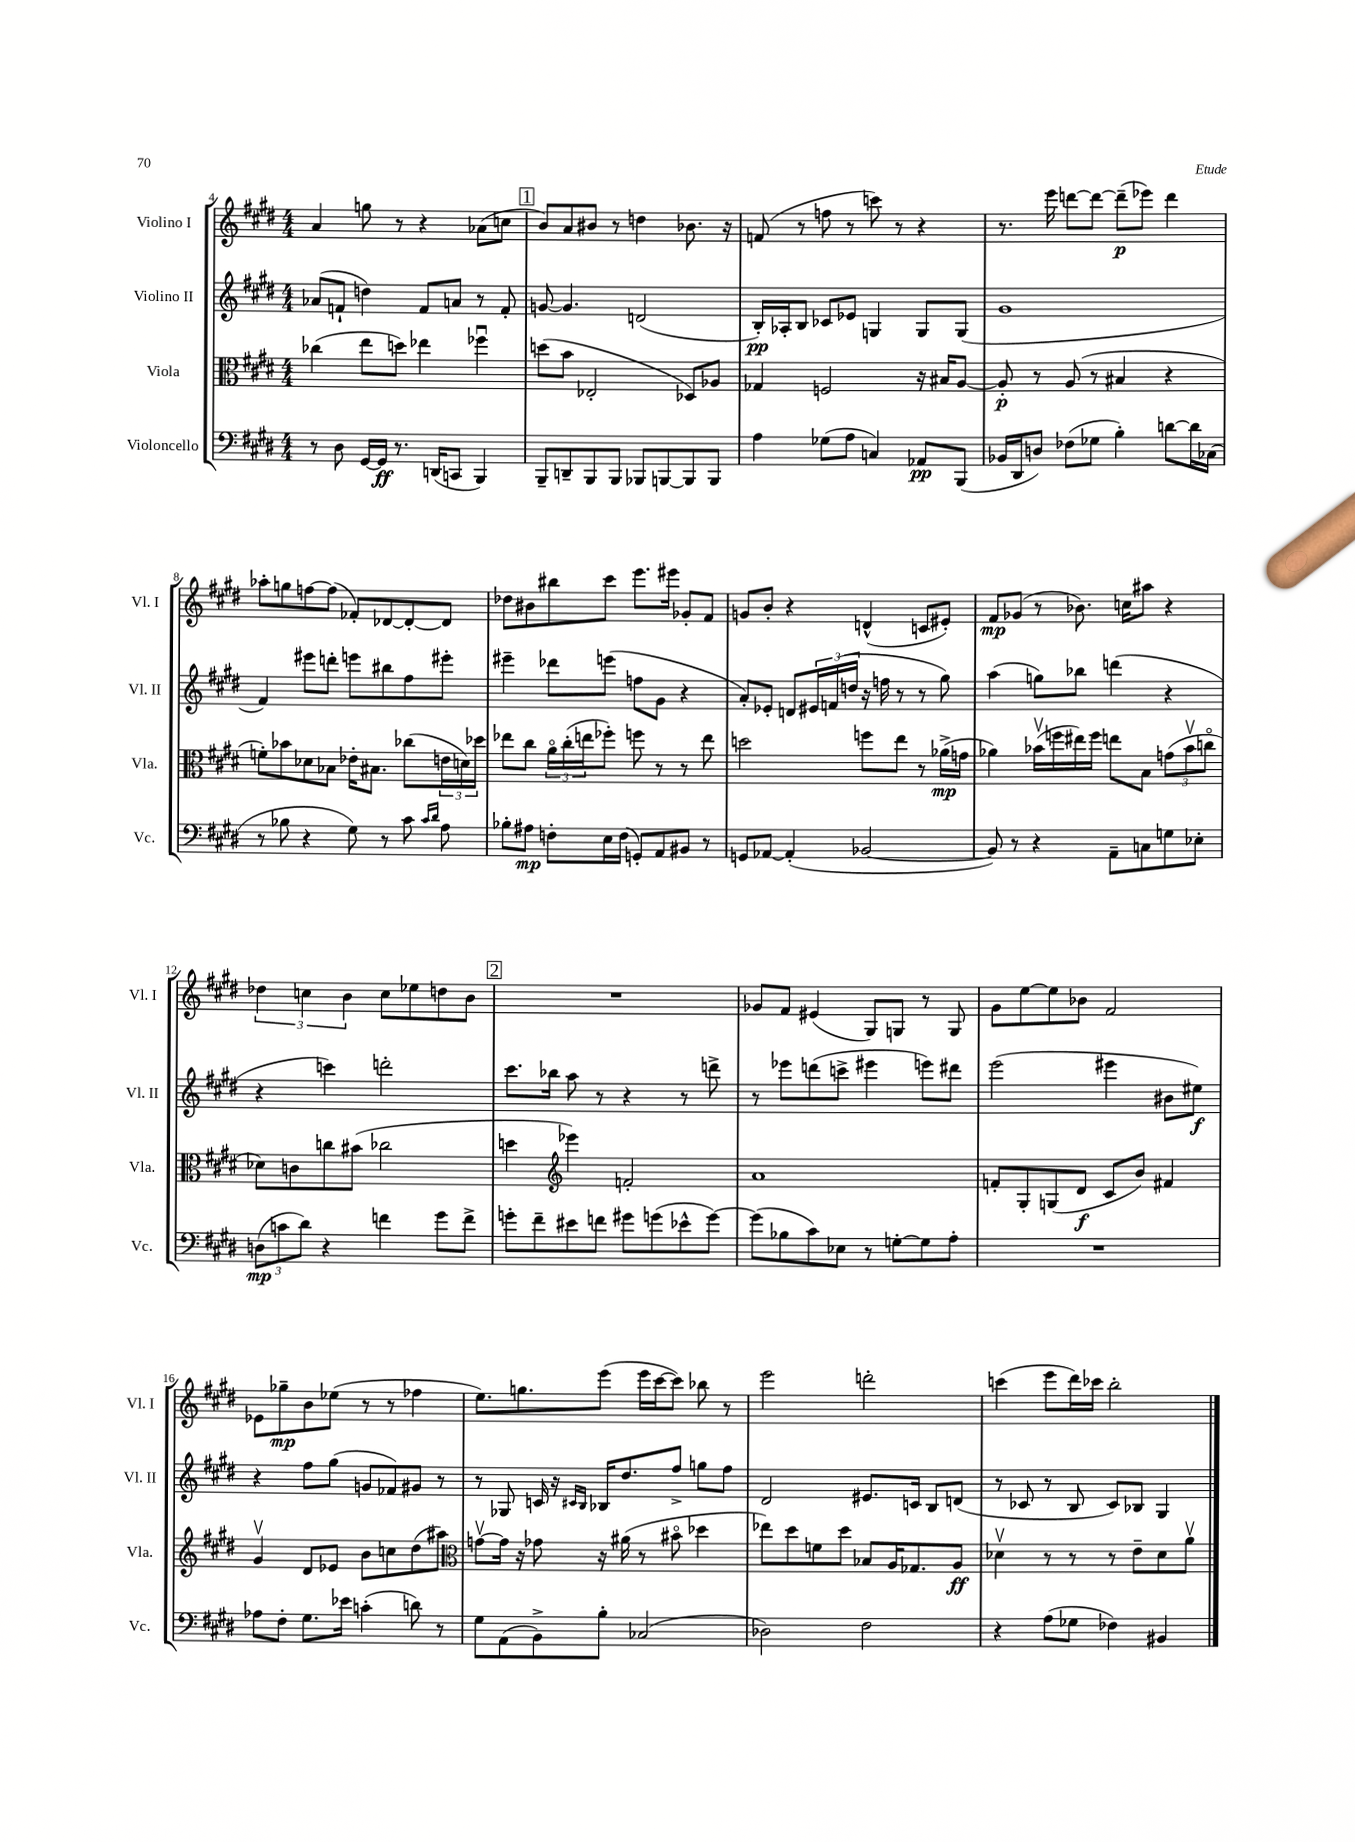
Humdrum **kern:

**kern	**dynam	**kern	**dynam	**kern	**dynam	**kern	**dynam
*part4	*part4	*part3	*part3	*part2	*part2	*part1	*part1
*staff4	*staff4	*staff3	*staff3	*staff2	*staff2	*staff1	*staff1
*I"Violoncello	*	*I"Viola	*	*I"Violino II	*	*I"Violino I	*
*I'Vc.	*	*I'Vla.	*	*I'Vl. II	*	*I'Vl. I	*
*clefF4	*	*clefC3	*	*clefG2	*	*clefG2	*
*k[f#c#g#d#]	*	*k[f#c#g#d#]	*	*k[f#c#g#d#]	*	*k[f#c#g#d#]	*
*M4/4	*	*M4/4	*	*M4/4	*	*M4/4	*
=4	=4	=4	=4	=4	=4	=4	=4
8r	.	(4cc-X\	.	(8a-X/L	.	4a/	.
8D#\	.	.	.	8fn`/J	.	.	.
[16GG#/LL	.	8ee\L	.	4ddn\)	.	8ggn\	.
16GG#/JJ]	ff	.	.	.	.	.	.
8.r	.	8ddn\J)	.	.	.	8r	.
.	.	4ee-X\	.	8f/L	.	4r	.
(16DDn/KL	.	.	.	.	.	.	.
8CCn/J	.	.	.	8an/J	.	.	.
4BBB/)	.	4ff-Xu\	.	8r	.	(8a-X\L	.
.	.	.	.	8f'/	.	8ccn\J	.
!!LO:REH:place=s1:t=1
=5	=5	=5	=5	=5	=5	=5	=5
8BBB~/L	.	(8ddn\L	.	[8gn/	.	8b/L)	.
8DDn~/	.	8b\J	.	4.g/]	.	8a/	.
8BBB/	.	2E-X'/	.	.	.	8b#X/J	.
8BBB/J	.	.	.	.	.	8r	.
8BBB-X/L	.	.	.	(2dn/	.	4ddn\	.
[8BBBn/	.	.	.	.	.	.	.
8BBB/]	.	8D-X/L)	.	.	.	8.b-X\	.
8BBB/J	.	8A-X/J	.	.	.	.	.
.	.	.	.	.	.	16r	.
=6	=6	=6	=6	=6	=6	=6	=6
4A\	.	4G-X/	.	16B'/LL)	pp	(8fn/	.
.	.	.	.	16A-X'/J	.	.	.
.	.	.	.	8B/J	.	8r	.
(8G-X\L	.	2Fn/	.	8c-X/L	.	8ffn\	.
8A\J	.	.	.	8e-X/J	.	8r	.
4Cn/)	.	.	.	4Gn/	.	8cccn\)	.
.	.	.	.	.	.	8r	.
8AA-X/L	pp	16r	.	8G/L	.	4r	.
.	.	16B#X/KL	.	.	.	.	.
(8BBB/J	.	[8A/J	.	(8G/J	.	.	.
=7	=7	=7	=7	=7	=7	=7	=7
16BB-X/LL	.	8A'/]	p	1g#	.	8.r	.
16DD#/J	.	.	.	.	.	.	.
8Dn/J)	.	8r	.	.	.	.	.
.	.	.	.	.	.	16eee\	.
(8F-X\L	.	(8A/	.	.	.	[8dddn\L	.
8G-X\J	.	8r	.	.	.	8ddd\J_	.
4B'\)	.	4B#X/	.	.	.	(8ddd~\L]	p
.	.	.	.	.	.	8eee-X\J)	.
[8dn\L	.	4r	.	.	.	4ddd\	.
16d\L]	.	.	.	.	.	.	.
(16C-X\JJ	.	.	.	.	.	.	.
!!LO:LB:g=z
=8	=8	=8	=8	=8	=8	=8	=8
8r	.	8fn'\L)	.	4f#/)	.	8aa-X'\L	.
8B-X\	.	8b-X\	.	.	.	8ggn\	.
4r	.	8d-X\	.	8eee#X\L	.	[8ffn\	.
.	.	8B-X\J	.	8dddn'\J	.	(8ff\J]	.
8G#\)	.	16e-X'\KL	.	8eeen\L	.	8f-X'/L)	.
.	.	8.B#X\J	.	.	.	.	.
8r	.	.	.	8bb#X\	.	[8d-X/	.
8c#\	.	(8cc-X\L	.	8ff#\	.	8d-'/_	.
16qqc#/LL	.	.	.	.	.	.	.
16qqd#/JJ	.	.	.	.	.	.	.
8A\	.	24en\L	.	8eee#X'\J	.	8d-/J]	.
.	.	24dn\)	.	.	.	.	.
.	.	24dd-X\JJ	.	.	.	.	.
=9	=9	=9	=9	=9	=9	=9	=9
8B-X'\L	.	8ee-X\L	.	4eee#X~\	.	8dd-X\L	.
8A#X\J	mp	8cc#\J	.	.	.	8b#X\	.
8Fn'\L	.	24a\LL	.	8ddd-X\L	.	8bb#X\	.
.	.	(24cc#'\	.	.	.	.	.
.	.	24een\J	.	.	.	.	.
16E\L	.	8ff-X'\J)	.	(8eeen\J	.	8ccc#\J	.
(16F\JJ	.	.	.	.	.	.	.
8GGn'/L)	.	8ffn\	.	8ffn\L	.	8.eee\L	.
8AA/	.	8r	.	8g#\J	.	.	.
.	.	.	.	.	.	16eee#X\Jk	.
8BB#X/J	.	8r	.	4r	.	8g-X'/L	.
8r	.	8ee\	.	.	.	8f#/J	.
=10	=10	=10	=10	=10	=10	=10	=10
8GGn/L	.	2ddn\	.	8a'/L)	.	8gn/L	.
[8AA-X/J	.	.	.	8e-X'/J	.	8b'/J	.
(4AA-'/]	.	.	.	8dn/L	.	4r	.
.	.	.	.	24e#X/L	.	.	.
.	.	.	.	(24fn/	.	.	.
.	.	.	.	24ddn/JJ	.	.	.
[2BB-X/	.	8ffn\L	.	16r	.	(4dn^^/	.
.	.	.	.	16ffn\	.	.	.
.	.	8ee\J	.	8r	.	.	.
.	.	8r	.	8r	.	8cn/L	.
.	.	(16a-X^\LL	mp	8gg#\)	.	8e#X'/J)	.
.	.	16gn\JJ	.	.	.	.	.
=11	=11	=11	=11	=11	=11	=11	=11
8BB-/])	.	4a-X\)	.	(4aa\	.	8f#/L	mp
8r	.	.	.	.	.	(8g-X/J	.
4r	.	(16b-Xv\LL	.	8ggn\L)	.	8r	.
.	.	16ffn\	.	.	.	.	.
.	.	16ee#X\)	.	8bb-X\J	.	8.b-X\)	.
.	.	16ff\JJ	.	.	.	.	.
8AA~\L	.	8een\L	.	(4dddn\	.	.	.
.	.	.	.	.	.	16ccn\KL	.
8Cn\	.	8B\J	.	.	.	8aa#X\J	.
8Gn\	.	(12gn\L	.	4r	.	4r	.
.	.	12b-v\	.	.	.	.	.
8E-X'\J	.	.	.	.	.	.	.
.	.	12ccn\J	.	.	.	.	.
!!LO:LB:g=z
=12	=12	=12	=12	=12	=12	=12	=12
(12Dn\L	mp	8d-X\L)	.	4r	.	6dd-X\	.
12cn\	.	.	.	.	.	.	.
.	.	8cn\	.	.	.	.	.
12d#\J)	.	.	.	.	.	6ccn\	.
4r	.	8ccn\	.	4cccn\)	.	.	.
.	.	.	.	.	.	6b\	.
.	.	(8b#X\J	.	.	.	.	.
4fn\	.	2cc-X\	.	2dddn'\	.	8cc\L	.
.	.	.	.	.	.	8ee-X\	.
8g#\L	.	.	.	.	.	8ddn\	.
8f^\J	.	.	.	.	.	8b\J	.
!!LO:REH:place=s1:t=2
=13	=13	=13	=13	=13	=13	=13	=13
8gn'\L	.	4ddn\	.	8.ccc#\L	.	1r	.
8f#~\	.	.	.	.	.	.	.
.	.	.	.	16bb-X\Jk	.	.	.
*	*	*clefG2	*	*	*	*	*
8e#X\	.	4eee-X\)	.	8aa\	.	.	.
8fn\J	.	.	.	8r	.	.	.
8g#X\L	.	2fn'/	.	4r	.	.	.
(8gn\	.	.	.	.	.	.	.
8e-X^^\	.	.	.	8r	.	.	.
[8g\J)	.	.	.	8dddn^\	.	.	.
=14	=14	=14	=14	=14	=14	=14	=14
(8g\L]	.	1a	.	8r	.	8g-X/L	.
8B-X\	.	.	.	8eee-X\L	.	8f#/J	.
8c#\)	.	.	.	(8dddn\	.	(4e#X/	.
8E-X\J	.	.	.	8cccn^\J	.	.	.
8r	.	.	.	4eee#X\	.	8G#/L)	.
[8Gn'\L	.	.	.	.	.	8Gn/J	.
8G\]	.	.	.	8eeen\L)	.	8r	.
8A'\J	.	.	.	8ddd#X\J	.	8G/	.
=15	=15	=15	=15	=15	=15	=15	=15
1r	.	8fn'/L	.	(2eee\	.	8g#\L	.
.	.	8G#'/	.	.	.	[8ee\	.
.	.	(8Gn/	.	.	.	8ee\]	.
.	.	8d#/J	f	.	.	8b-X\J	.
.	.	8c#/L	.	4eee#X\	.	2f#/	.
.	.	8b/J)	.	.	.	.	.
.	.	4f#X/	.	8b#X\L	.	.	.
.	.	.	.	8ee#X\J)	f	.	.
!!LO:LB:g=z
=16	=16	=16	=16	=16	=16	=16	=16
8A-X\L	.	4g#v/	.	4r	.	8e-X\L	.
8F#'\J	.	.	.	.	.	8gg-X~\	mp
8.G#\L	.	8d#/L	.	8ff#\L	.	8b\	.
.	.	8e-X/J	.	(8gg#\J	.	(8ee-X\J	.
16e-X\Jk	.	.	.	.	.	.	.
(4cn'\	.	8b\L	.	8gn/L	.	8r	.
.	.	8ccn\	.	8f-X/)	.	8r	.
8dn\)	.	(8dd#\	.	8g#X/J	.	4ff-X\	.
8r	.	8aa#X\J)	.	8r	.	.	.
=17	=17	=17	=17	=17	=17	=17	=17
*	*	*clefC3	*	*	*	*	*
8G#\L	.	[8gnv\L	.	8r	.	8.ee\L)	.
(8AA\	.	16g\Jk]	.	8G-X/	.	.	.
.	.	16r	.	.	.	8.ggn\	.
8BB^\)	.	8g-X\	.	16cn/	.	.	.
.	.	.	.	16r	.	.	.
.	.	.	.	16qqc#X/LL	.	.	.
.	.	.	.	16qqB/JJ	.	.	.
8B'\J	.	16r	.	16B-X/KL	.	(8eee\J	.
.	.	(16a#X\	.	8.dd#/	.	.	.
(2C-X/	.	8r	.	.	.	16eee\LL	.
.	.	.	.	.	.	[16ccc#\J	.
.	.	8b#X\	.	8ff#^/J	.	8ccc#\J])	.
.	.	4dd-X\	.	8ggn\L	.	8bb-X\	.
.	.	.	.	8ff#\J	.	8r	.
=18	=18	=18	=18	=18	=18	=18	=18
2D-X\)	.	8ee-X\L)	.	2d#/	.	2eee\	.
.	.	8dd#\	.	.	.	.	.
.	.	8fn\	.	.	.	.	.
.	.	8dd#\J	.	.	.	.	.
2F#\	.	8B-X/L	.	8.e#X/L	.	2dddn'\	.
.	.	16A/K	.	.	.	.	.
.	.	8.G-X/	.	16cn/Jk	.	.	.
.	.	.	.	8B/L	.	.	.
.	.	8A/J	ff	(8dn/J	.	.	.
=19	=19	=19	=19	=19	=19	=19	=19
4r	.	4d-Xv\	.	8r	.	(4cccn\	.
.	.	.	.	8c-X/	.	.	.
(8A\L	.	8r	.	8r	.	8eee\L	.
8G-X\J	.	8r	.	8B/	.	16ddd#\L)	.
.	.	.	.	.	.	16ccc-X\JJ	.
4F-X\)	.	8r	.	8c-/L)	.	2bb'\	.
.	.	8e~\L	.	8B-X/J	.	.	.
4BB#X/	.	8d-\	.	4G#/	.	.	.
.	.	8av\J	.	.	.	.	.
==	==	==	==	==	==	==	==
*-	*-	*-	*-	*-	*-	*-	*-
